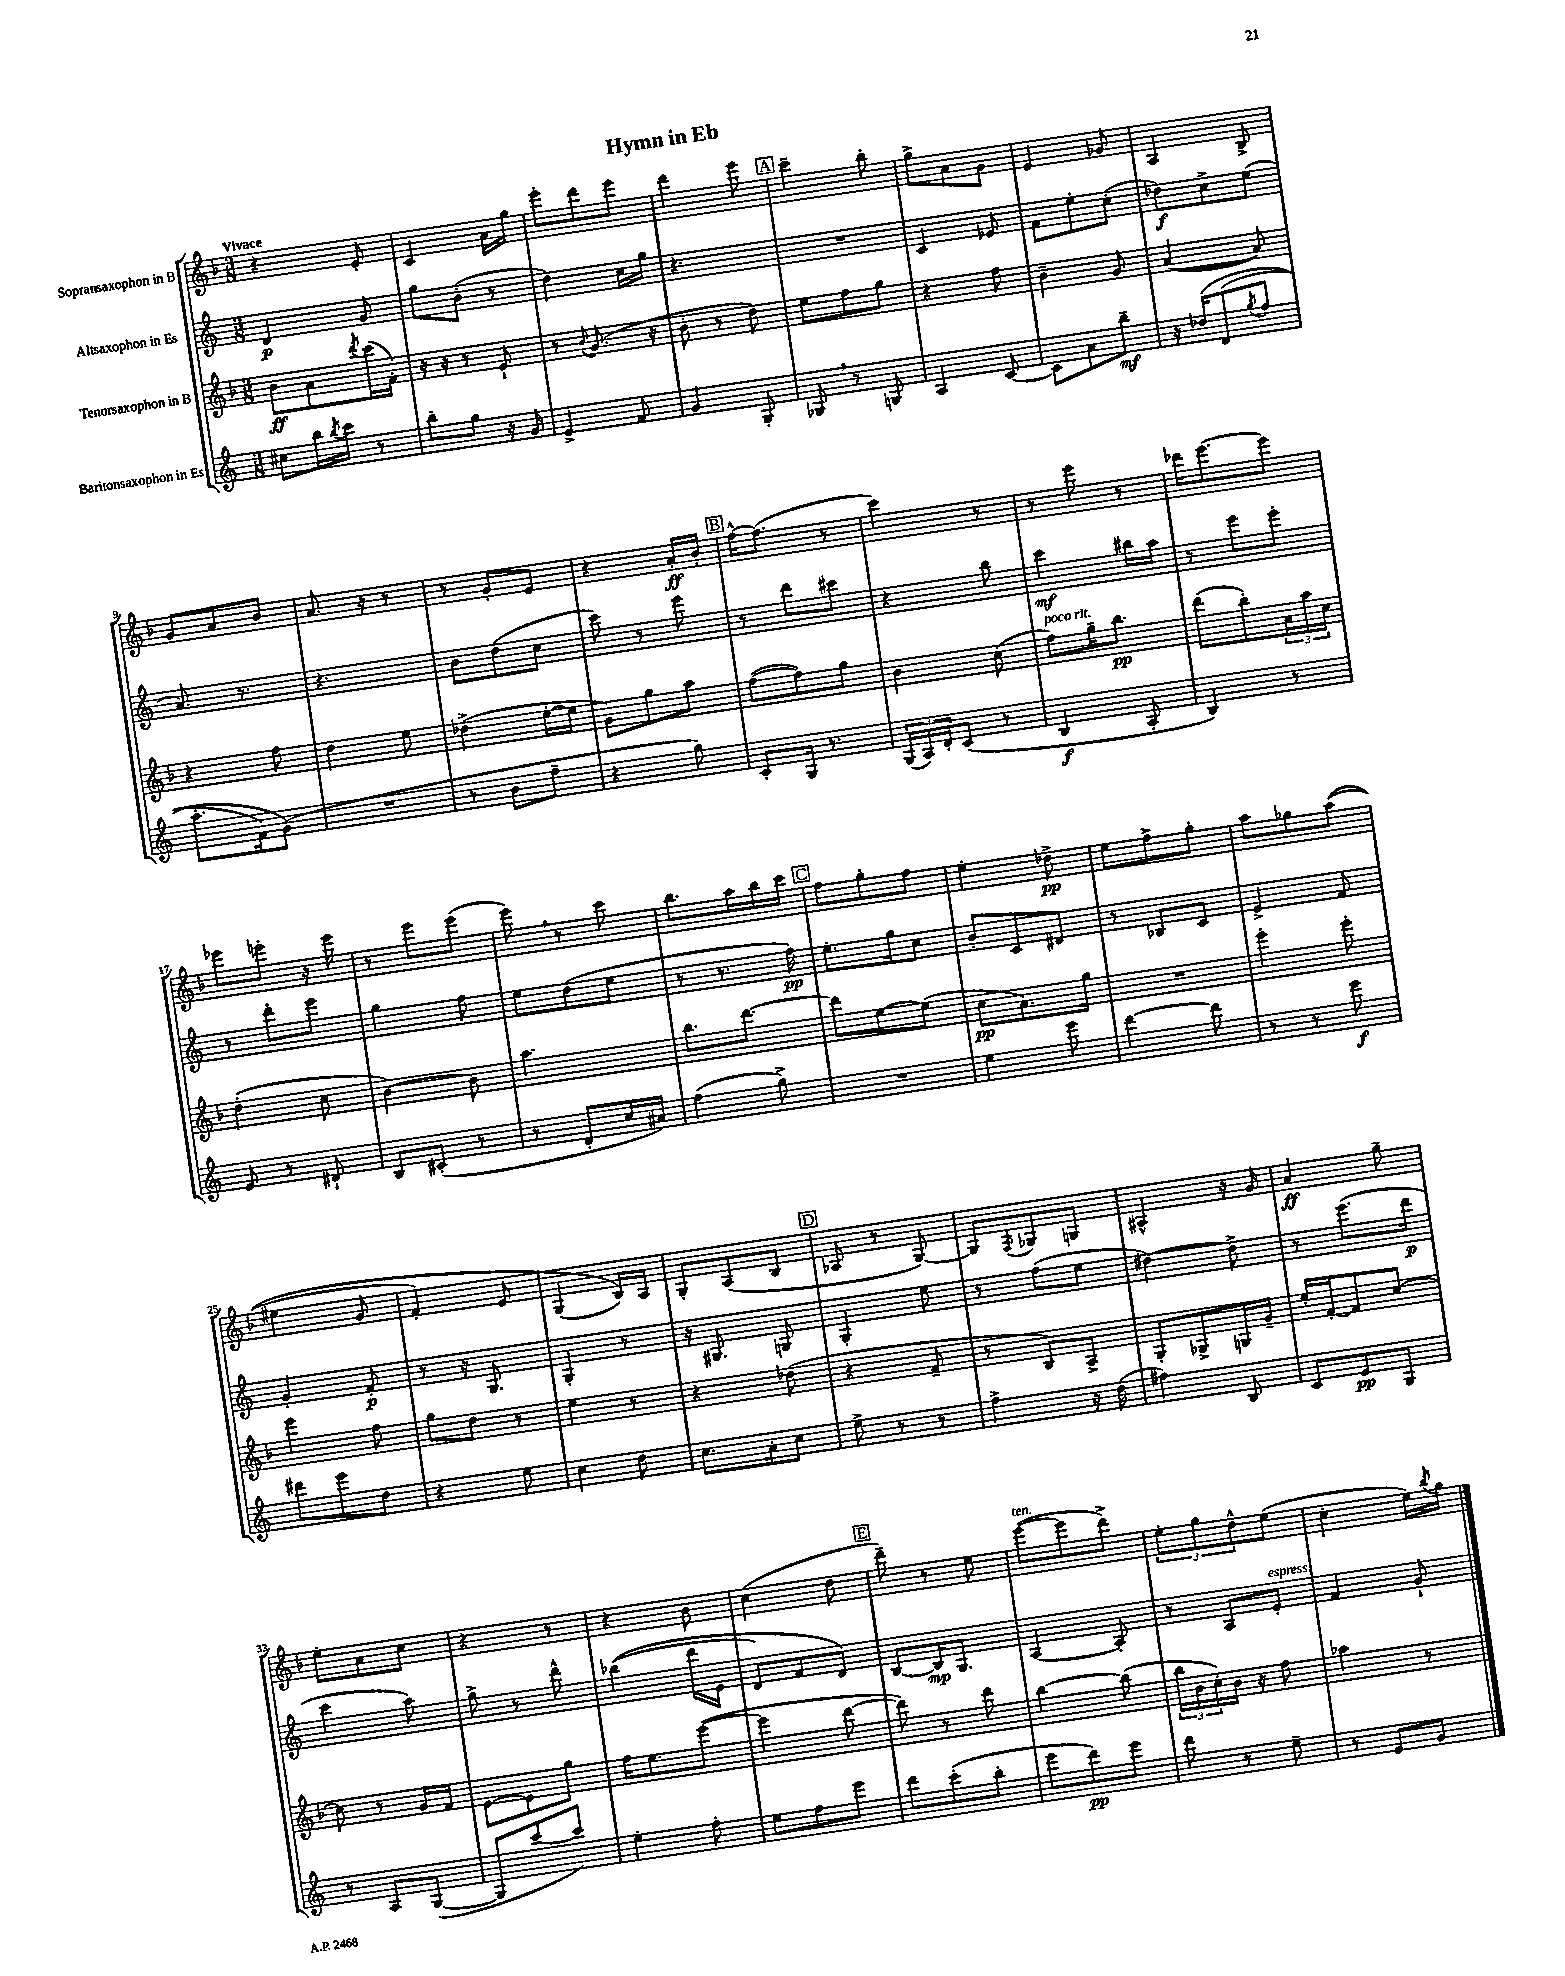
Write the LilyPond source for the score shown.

\header { title = "Hymn in Eb" }
<<
\new StaffGroup <<
\new Staff = "s0" \with { instrumentName = "Sopransaxophon in B" } {
    \clef treble \key f \major \numericTimeSignature \time 3/8 \tempo "Vivace"
    r4 e'8-. |
    c'4 a'16 g''16 |
    e'''8-. d'''8 e'''8 |
    d'''4 e'''8 |
    \mark \markup { \box "A" } c'''4-- bes''8-. |
    g''8-> a'8 g'8 |
    e'4 ges'8 |
    a4 bes8-> |
    g'8 a'8 bes'8 |
    a'8. r16 r8 |
    r8 g'8-. e'8 |
    r4 a'16-.\ff bes'16-. |
    \mark \markup { \box "B" } f''16~-^ f''8.( r8 |
    c'''4) r8 |
    r8 e'''8 r8 |
    des'''16 e'''8.~ e'''8 |
    ees'''8 e'''8-. r16 e'''16 |
    r8 e'''8 e'''8( |
    e'''8) \breathe r8 c'''8 |
    bes''8. a''16 bes''16 c'''16 |
    \mark \markup { \box "C" } f''8 g''8-. f''8 |
    e''4-. des''8->\pp |
    e''8 f''8-> g''8-. |
    a''8 ges''8 a''8(\( |
    eis''4 g'8 |
    f'4-.) e'8 |
    g4( bes16)\) a16 |
    g8-. a8( bes8 |
    \mark \markup { \box "D" } aes8 r8 g8~) |
    g8 \acciaccatura { f8 } ges8 g8 |
    ais4-^ r16 g'16 |
    a'4\ff g''8-- |
    e''8-. a'8 c''8 |
    r4 r8 |
    r4 bes'8 |
    c''4( d''8 |
    \mark \markup { \box "E" } d'''8--) r8 e''8 |
    e'''8~^\markup { \italic "ten." }( e'''8 d'''8->) |
    \tuplet 3/2 { e''8-. g''8 d''8-^ } e''8( |
    c''4-. e''16) \acciaccatura { bes''8 } g''16 \bar "|." |
}
\new Staff = "s1" \with { instrumentName = "Altsaxophon in Es" } {
    \clef treble \key c \major \numericTimeSignature \time 3/8
    d'4\p g'8 |
    g''8 b'8-.( r8 |
    d''4) c''16 g''16 |
    r4. |
    \mark \markup { \box "A" } R4. |
    c'4 ees'8 |
    f'8 e''8-. c''8-.( |
    des''8\f) c''8-> e''8( |
    a'8.) r8. |
    r4. |
    b'8 d''8( c''8 |
    c'''8) r8 e'''8 |
    \mark \markup { \box "B" } r8 d'''8 cis'''8 |
    r4 b''8 |
    c'''4\mf bis''16 a''16 |
    r8 e'''8 e'''8-. |
    r8 d'''8-. e'''8 |
    g''4 f''8 |
    e''8 d''8( e''8 |
    r8 r8. f''16\pp) |
    \mark \markup { \box "C" } e''8.-. g''16 c''8 |
    b'8-. c'8 dis'8 |
    r8 bes8 c'8 |
    e'4-> f'8 |
    g'4-. f'8-.\p |
    r8 r16 g8. |
    g4-. r8 |
    r16 gis8. g8 |
    \mark \markup { \box "D" } g4-. e''8 |
    r8 f''8( e''8 |
    dis''4~) dis''8-> |
    r8 e'''8.( d'''16\p |
    c'''4 a''8) |
    g''8-> r8 d'''8-^ |
    bes''4(\( d'''16 e'16 |
    d'8) f'8 d'8\) |
    \mark \markup { \box "E" } b8~ b16\mp g8. |
    a4~ a8-. |
    r8 a8 e'8-.^\markup { \italic "espress." } |
    f'4 g'8-! \bar "|." |
}
\new Staff = "s2" \with { instrumentName = "Tenorsaxophon in B" } {
    \clef treble \key f \major \numericTimeSignature \time 3/8
    bes'8\ff a'8 \acciaccatura { d'''8 } c'''16( f'16-.) |
    r16 r16 r8 e'8-! |
    r8 \appoggiatura { bes'8 } g'8.( r16 |
    bes'8-. r8 d''8) |
    \mark \markup { \box "A" } e''8 f''8 g''8 |
    r4 f''8 |
    bes'4-- g'8 |
    a'4~( a'8) |
    r4 f''8 |
    d''4 e''8 |
    des''4->( e''16~-. e''16 |
    g'8) g''8 a''8 |
    \mark \markup { \box "B" } f''8~( f''8) g''8 |
    bes'4 c''8( |
    f''8^\markup { \italic "poco rit." }) g''16-- bes''8.\pp |
    d'''8( bes''8-.) \tuplet 3/2 { a'16 a''16 c''16 } |
    d''4-.( c''8 |
    bes'4~) bes'8 |
    a''4. |
    bes''8. d'''8.~ |
    \mark \markup { \box "C" } d'''8 e''8~ e''8( |
    c''8\pp a'8.) g''16 |
    R4. |
    e'''4-. e'''8-. |
    e'''4 f''8 |
    g''8 d''8 r8 |
    e''4 r8 |
    r4 des''8( |
    \mark \markup { \box "D" } r4 f'8-- |
    r8 bes8) a8-> |
    g8-. ges8-> g16 g'16-- |
    e''16-. f'16~-. f'8 c''8~ |
    c''8 r8 g'16 f'16 |
    e'8~ e'8 g''8 |
    f''16 e''8. e'''8~( |
    e'''4 d'''8~ |
    \mark \markup { \box "E" } d'''8) r8 d'''8 |
    bes''4~ bes''8( |
    \tuplet 3/2 { bes''16 bes'16 c''16-.) } bes'16 r16 f''8 |
    aes''4 r8 \bar "|." |
}
\new Staff = "s3" \with { instrumentName = "Baritonsaxophon in Es" } {
    \clef treble \key c \major \numericTimeSignature \time 3/8
    cis''8 b''16 \acciaccatura { b''8 } c'''16 r8 |
    b''8-. g''8 r16 g'16 |
    e'4-> f'8 |
    g'4 g8-. |
    \mark \markup { \box "A" } ges8 \breathe r8 g8 |
    a4 c'8~ |
    c'8 a'8 b''8--\mf |
    r16 des''16\( d'8( \acciaccatura { g''8 } f''8 |
    a''8.-. f'16) g'8(\) |
    R4. |
    r8 b'8 f''8-- |
    r4 g''8) |
    \mark \markup { \box "B" } c'8-. g16 r8. |
    \tuplet 3/2 { g16( a16) d'16-. } c'8( r8 |
    b4\f a8-. |
    b4) r8 |
    e'8 r8 dis'8-! |
    b8 cis'8-.( r8 |
    r8 d'8-. c''16 ais'16) |
    f''4( g''8->) |
    \mark \markup { \box "C" } R4. |
    e''4 e'''8 |
    d'''4~ d'''8 |
    r8 r8 e'''8\f |
    dis'''8 e'''8 d''8 |
    r4 e''8 |
    c''4 d''8 |
    c''8. a'16-. c''8 |
    \mark \markup { \box "D" } e''8-> r8 r8 |
    f''4-> r16 d''16( |
    fis''4) b8 |
    c'8 e'8\pp g8 |
    r8 a8 g8~( |
    g8 c'''8~ c'''8) |
    e''4-. f''8-. |
    e''8 f''8 e'''8 |
    \mark \markup { \box "E" } d'''8 c'''8-.( b''8-. |
    e'''8 d'''8\pp) e'''8 |
    d'''8 r8 e''8-- |
    r8 e'8 g'8 \bar "|." |
}
>>
>>
